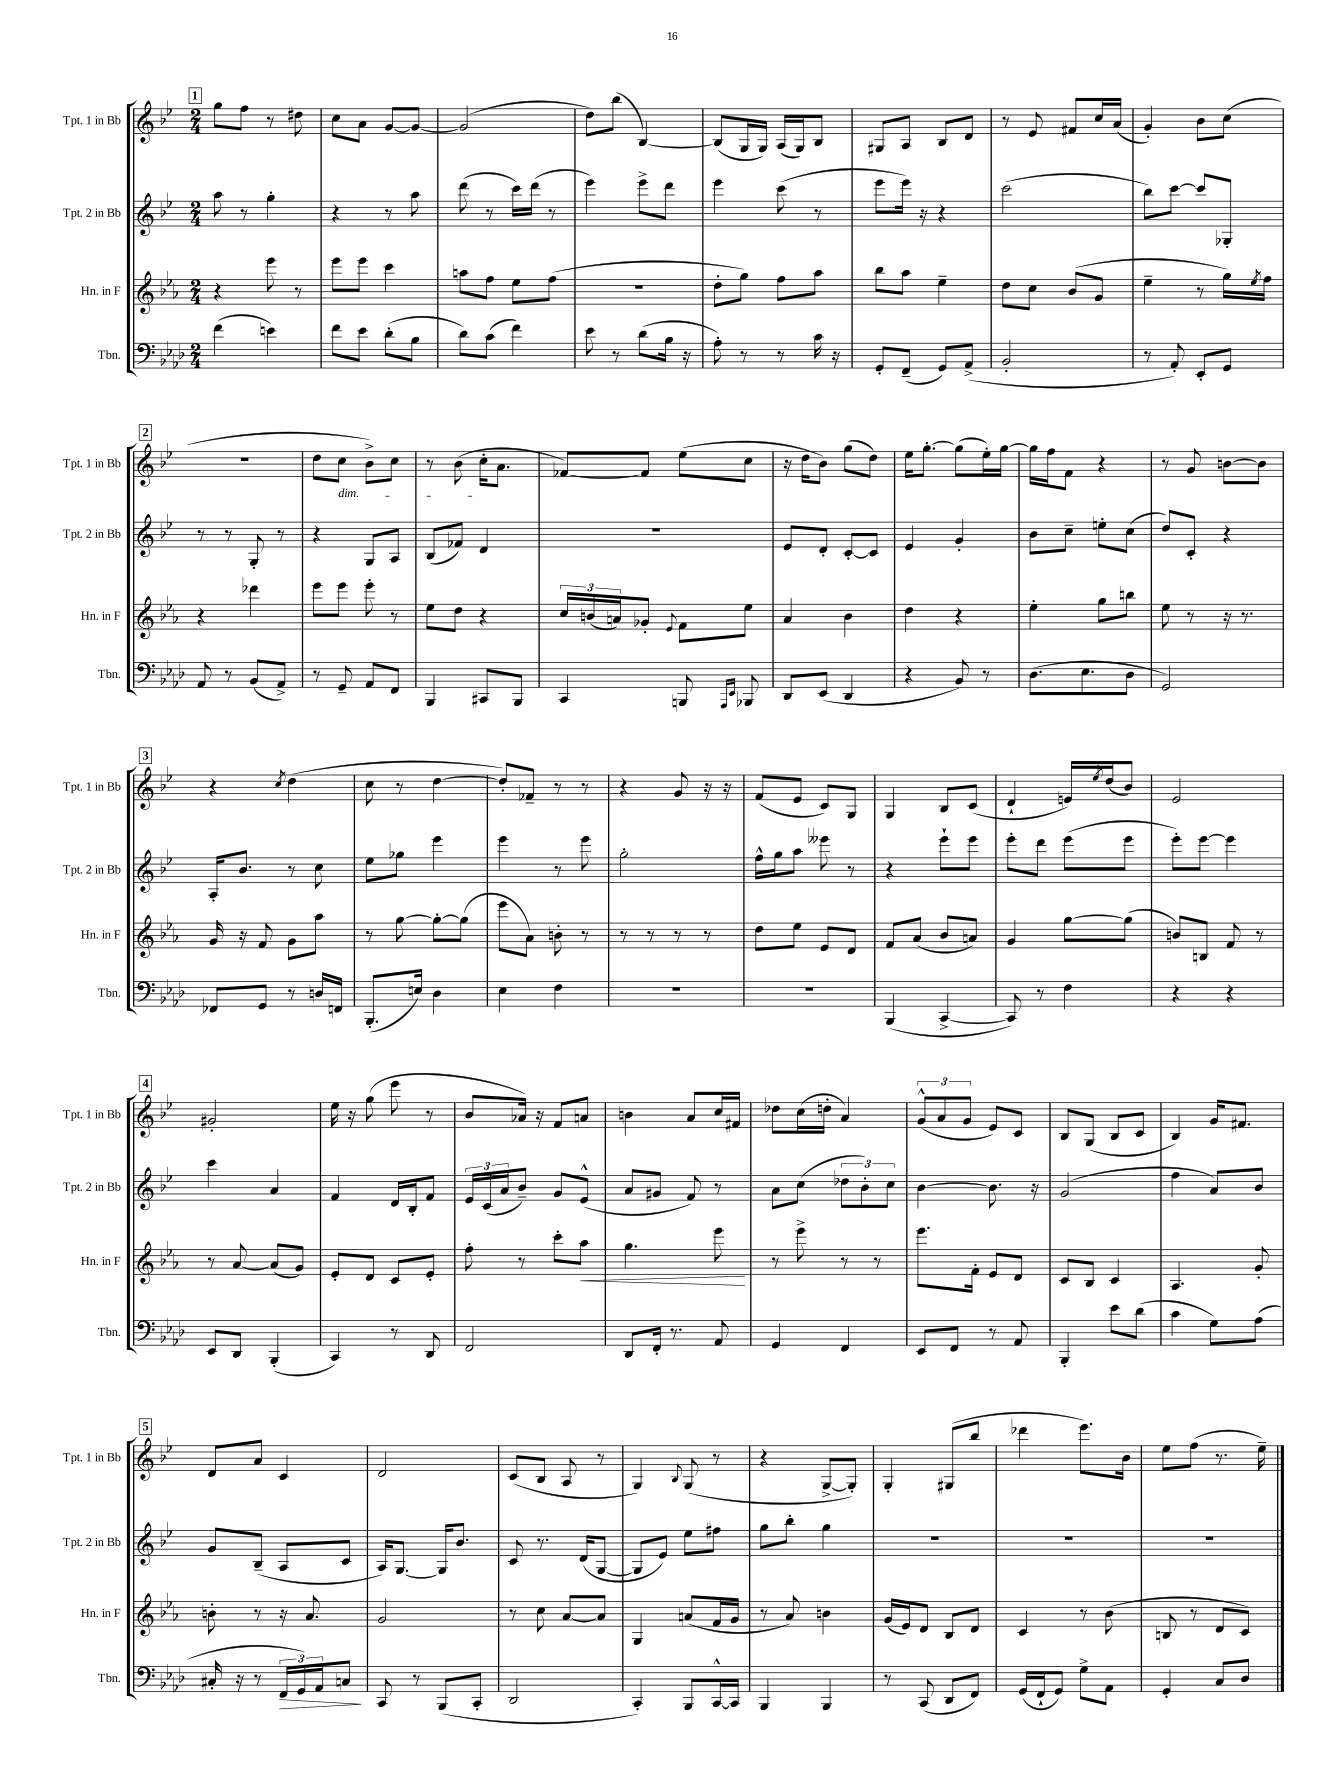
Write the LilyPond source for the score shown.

<<
\new StaffGroup <<
\new Staff = "s0" \with { instrumentName = "Tpt. 1 in Bb" shortInstrumentName = "Tpt. 1 in Bb" } {
    \clef treble \key bes \major \numericTimeSignature \time 2/4
    \mark \markup { \box "1" } g''8 f''8 r8 dis''8 |
    c''8 a'8 g'8~ g'8~ |
    g'2( |
    d''8) bes''8( bes4~) |
    bes8( g16 g16) a16( g16) bes8 |
    gis8 a8 bes8 d'8 |
    r8 ees'8 fis'8 c''16 a'16( |
    g'4-.) bes'8 c''8( |
    \mark \markup { \box "2" } R2 |
    d''8 c''8\dim bes'8->) c''8 |
    r8 bes'8( c''16-.\! a'8. |
    fes'8~) fes'8 ees''8( c''8 |
    r16 d''16 bes'8) g''8( d''8) |
    ees''16 g''8.~-. g''8( ees''16-.) g''16~ |
    g''16 f''16 f'8 r4 |
    r8 g'8 b'8~ b'8 |
    \mark \markup { \box "3" } r4 \acciaccatura { c''8 } d''4( |
    c''8 r8 d''4~ |
    d''8-.) fes'8-- r8 r8 |
    r4 g'8 r16 r16 |
    f'8( ees'8 c'8) g8 |
    g4 bes8 c'8( |
    d'4-! e'16) \acciaccatura { ees''8 } d''16( bes'8) |
    ees'2 |
    \mark \markup { \box "4" } gis'2-. |
    ees''16 r16 g''8( ees'''8 r8 |
    bes'8 aes'16) r16 f'8 a'8 |
    b'4 a'8 c''16 fis'16 |
    des''8 c''16( d''16-. a'4) |
    \tuplet 3/2 { g'8-^( a'8 g'8 } ees'8) c'8 |
    bes8 g8( bes8 c'8 |
    bes4) g'16 fis'8. |
    \mark \markup { \box "5" } d'8 a'8 c'4 |
    d'2 |
    c'8( bes8 a8 r8 |
    g4) \appoggiatura { bes8 } g8( r8 |
    r4 g8~-> g8-.) |
    g4-. gis8( bes''8 |
    des'''4 ees'''8.) bes'16 |
    ees''8 f''8( r8. ees''16--) \bar "|." |
}
\new Staff = "s1" \with { instrumentName = "Tpt. 2 in Bb" shortInstrumentName = "Tpt. 2 in Bb" } {
    \clef treble \key bes \major \numericTimeSignature \time 2/4
    \mark \markup { \box "1" } a''8 r8 g''4-. |
    r4 r8 a''8 |
    d'''8( r8 c'''16) d'''16( r8 |
    ees'''4) ees'''8-> d'''8 |
    ees'''4 c'''8( r8 |
    ees'''8 ees'''16) r16 r4 |
    c'''2( |
    bes''8) c'''8~ c'''8 ges8-. |
    \mark \markup { \box "2" } r8 r8 g8-. r8 |
    r4 g8 a8 |
    bes8( fes'8) d'4 |
    R2 |
    ees'8 d'8-. c'8~-. c'8 |
    ees'4 g'4-. |
    bes'8 c''8-- e''8-. c''8( |
    d''8) c'8-. r4 |
    \mark \markup { \box "3" } a16-. bes'8. r8 c''8 |
    ees''8 ges''8 ees'''4 |
    ees'''4 r8 ees'''8 |
    g''2-. |
    f''16-^ g''16 a''8 eeses'''8 r8 |
    r4 ees'''8-! ees'''8 |
    ees'''8-. d'''8 ees'''8( ees'''8 |
    ees'''8-.) ees'''8~ ees'''4 |
    \mark \markup { \box "4" } c'''4 a'4 |
    f'4 d'16 bes16-. f'8 |
    \tuplet 3/2 { ees'16 c'16( a'16 } bes'8--) g'8 ees'8-^( |
    a'8 gis'8 f'8) r8 |
    a'8 c''8( \tuplet 3/2 { des''8 bes'8-.) c''8 } |
    bes'4~ bes'8. r16 |
    g'2( |
    f''4 a'8) bes'8 |
    \mark \markup { \box "5" } g'8 bes8--( a8 c'8 |
    a16) g8.~ g16 bes'8. |
    c'8 r8. d'16( g8~ |
    g8 ees'8) ees''8 fis''8 |
    g''8 bes''8-. g''4 |
    R2 |
    R2 |
    R2 \bar "|." |
}
\new Staff = "s2" \with { instrumentName = "Hn. in F" shortInstrumentName = "Hn. in F" } {
    \clef treble \key ees \major \numericTimeSignature \time 2/4
    \mark \markup { \box "1" } r4 ees'''8 r8 |
    ees'''8 ees'''8 c'''4 |
    a''8 f''8 ees''8 f''8( |
    r2 |
    d''8-. g''8) f''8 aes''8 |
    bes''8 aes''8 ees''4-- |
    d''8 c''8 bes'8( g'8 |
    ees''4-- r8 g''16) \acciaccatura { ees''8 } f''16 |
    \mark \markup { \box "2" } r4 des'''4 |
    ees'''8 ees'''8 ees'''8-. r8 |
    ees''8 d''8 r4 |
    \tuplet 3/2 { c''16 b'16( a'16) } ges'8-. \appoggiatura { ees'8 } f'8 ees''8 |
    aes'4 bes'4 |
    d''4 r4 |
    ees''4-. g''8 b''8 |
    ees''8 r8 r16 r8. |
    \mark \markup { \box "3" } g'16 r16 f'8 g'8 aes''8 |
    r8 g''8~ g''8~-. g''8( |
    ees'''8 aes'8) b'8-. r8 |
    r8 r8 r8 r8 |
    d''8 ees''8 ees'8 d'8 |
    f'8 aes'8( bes'8 a'8) |
    g'4 g''8~ g''8( |
    b'8) b8 f'8 r8 |
    \mark \markup { \box "4" } r8 aes'8~ aes'8( g'8) |
    ees'8-. d'8 c'8 ees'8-. |
    f''8-. r8 c'''8-. aes''8\< |
    g''4. ees'''8\! |
    r8 ees'''8-> r8 r8 |
    ees'''8. f'16-. ees'8 d'8 |
    c'8 bes8 c'4 |
    aes4. g'8-. |
    \mark \markup { \box "5" } b'8-. r8 r16 aes'8. |
    g'2 |
    r8 c''8 aes'8~ aes'8 |
    g4 a'8( f'16 g'16 |
    r8 aes'8) b'4 |
    g'16( ees'16) d'8 bes8 d'8 |
    c'4 r8 bes'8( |
    b8 r8 d'8 c'8) \bar "|." |
}
\new Staff = "s3" \with { instrumentName = "Tbn." shortInstrumentName = "Tbn." } {
    \clef bass \key aes \major \numericTimeSignature \time 2/4
    \mark \markup { \box "1" } f'4( e'4) |
    f'8 ees'8 des'8-.( bes8 |
    des'8) c'8( f'4) |
    ees'8 r8 des'8( bes16 r16 |
    aes8-.) r8 r8 c'16 r16 |
    g,8-. f,8--( g,8) aes,8->( |
    bes,2-. |
    r8 aes,8-.) ees,8-. g,8 |
    \mark \markup { \box "2" } aes,8 r8 bes,8( aes,8->) |
    r8 g,8-- aes,8 f,8 |
    bes,,4 cis,8 bes,,8 |
    c,4 b,,8 \grace { aes,,16 ees,16 } bes,,8 |
    des,8 ees,8( des,4 |
    r4 bes,8) r8 |
    des8.( ees8. des8 |
    g,2) |
    \mark \markup { \box "3" } fes,8 g,8 r8 d16 f,16 |
    bes,,8.-.( e16) des4 |
    ees4 f4 |
    r2 |
    R2 |
    bes,,4( c,4~-> |
    c,8) r8 f4 |
    r4 r4 |
    \mark \markup { \box "4" } ees,8 des,8 bes,,4-.( |
    c,4) r8 des,8 |
    f,2 |
    des,8 f,16-. r8. aes,8 |
    g,4 f,4 |
    ees,8 f,8 r8 aes,8 |
    bes,,4-. ees'8 des'8( |
    c'4 g8) aes8( |
    \mark \markup { \box "5" } cis16-. r16 r8 \tuplet 3/2 { f,16\> g,16) aes,16 } c8\! |
    c,8 r8 bes,,8( c,8-. |
    des,2 |
    c,4-.) bes,,8 c,16~-^ c,16 |
    bes,,4 bes,,4 |
    r8 c,8( des,8 f,8) |
    g,16( f,16-! g,8) g8-> aes,8 |
    g,4-. c8 des8 \bar "|." |
}
>>
>>
